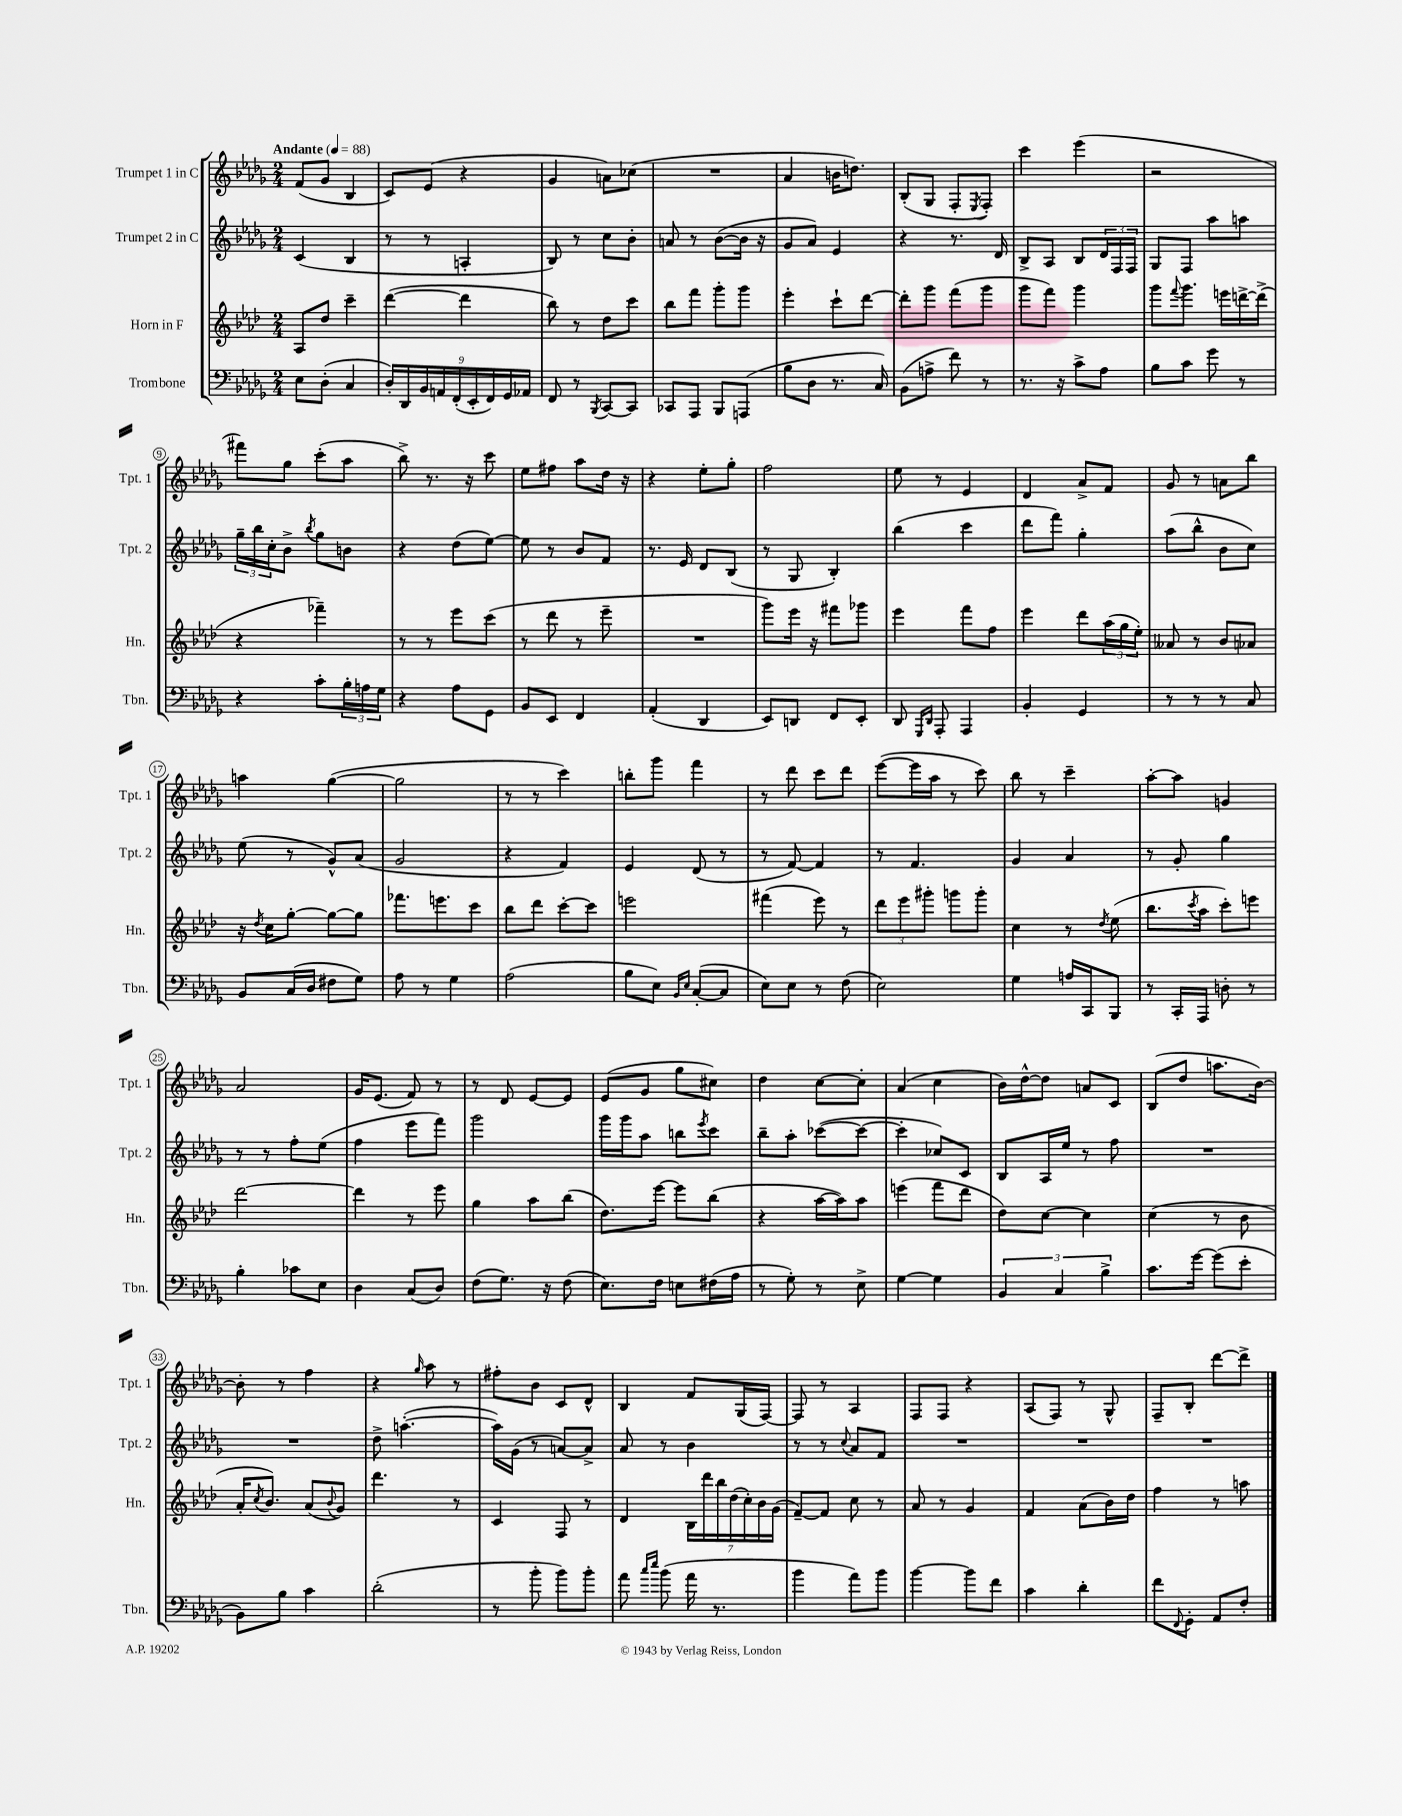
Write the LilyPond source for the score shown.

<<
\new StaffGroup <<
\new Staff = "s0" \with { instrumentName = "Trumpet 1 in C" shortInstrumentName = "Tpt. 1" } {
    \clef treble \key des \major \numericTimeSignature \time 2/4 \tempo "Andante" 4 = 88
    f'8( ges'8 bes4 |
    c'8) ees'8( r4 |
    ges'4 a'8) ces''8( |
    R2 |
    aes'4 b'16 d''8.) |
    bes8-.( ges8 f8-. \acciaccatura { ees8 } f8-.) |
    c'''4 ees'''4( |
    r2 |
    fis'''8) ges''8 c'''8-.( aes''8 |
    bes''8->) r8. r16 c'''8 |
    ees''8 fis''8 aes''8 des''16 r16 |
    r4 ees''8-. ges''8-. |
    f''2 |
    ees''8 r8 ees'4 |
    des'4 aes'8-> f'8 |
    ges'8 r8 a'8 bes''8 |
    a''4 ges''4~( |
    ges''2 |
    r8 r8 c'''4) |
    b''8-. ges'''8 f'''4 |
    r8 des'''8 c'''8 des'''8 |
    ees'''8~( ees'''16 aes''16 r8 c'''8) |
    bes''8 r8 c'''4-- |
    aes''8~-. aes''8 g'4 |
    aes'2 |
    ges'16 ees'8.( f'8) r8 |
    r8 des'8 ees'8~ ees'8 |
    ees'8( ges'8 ges''8 cis''8) |
    des''4 c''8~ c''8-. |
    aes'4( c''4 |
    bes'16) des''16~-^ des''8 a'8 c'8 |
    bes8( des''8 a''8. bes'16~) |
    bes'8-. r8 f''4 |
    r4 \grace { ges''16 } aes''8 r8 |
    fis''8-. bes'8 c'8 des'8-^ |
    bes4 f'8 ges16( f16~) |
    f8 r8 aes4 |
    f8 f8 r4 |
    aes8( f8) r8 ges8-^ |
    f8-- bes8-. des'''8~ des'''8-> \bar "|." |
}
\new Staff = "s1" \with { instrumentName = "Trumpet 2 in C" shortInstrumentName = "Tpt. 2" } {
    \clef treble \key des \major \numericTimeSignature \time 2/4
    c'4( bes4 |
    r8 r8 a4-. |
    bes8) r8 c''8 bes'8-. |
    a'8 r8 bes'8~( bes'16 r16 |
    ges'8 aes'8) ees'4 |
    r4 r8. des'16 |
    bes8-> aes8 bes8 \tuplet 3/2 { des'16 f16 f16 } |
    ges8 f8 aes''8 a''8 |
    \tuplet 3/2 { ges''16-- bes''16 c''16-. } bes'8-> \acciaccatura { bes''8 } ges''8 b'8 |
    r4 des''8( ees''8~) |
    ees''8 r8 bes'8 f'8 |
    r8. ees'16 des'8 bes8( |
    r8 ges8 bes4-.) |
    bes''4( c'''4 |
    des'''8 f'''8) ges''4-. |
    aes''8( bes''8-^ bes'8 c''8) |
    ees''8( r8 ges'8-^) aes'8( |
    ges'2 |
    r4 f'4) |
    ees'4 des'8( r8 |
    r8 f'8~) f'4 |
    r8 f'4. |
    ges'4 aes'4 |
    r8 ges'8-. ges''4 |
    r8 r8 f''8-. ees''8( |
    f''4 ees'''8 f'''8) |
    ges'''2 |
    ges'''16 ges'''16 aes''8 b''8 \acciaccatura { ees'''8 } c'''8 |
    bes''8-- aes''8-. ces'''8~( ces'''8~ |
    ces'''4-. ces''8) c'8 |
    bes8 aes16 ees''16 r8 f''8 |
    R2 |
    R2 |
    des''8-> a''4.~-.( |
    a''16) ges'16( r8 a'8~) a'8-> |
    aes'8 r8 bes'4 |
    r8 r8 \appoggiatura { c''8 } aes'8 f'8 |
    R2 |
    R2 |
    R2 \bar "|." |
}
\new Staff = "s2" \with { instrumentName = "Horn in F" shortInstrumentName = "Hn." } {
    \clef treble \key aes \major \numericTimeSignature \time 2/4
    aes8 des''8 c'''4-- |
    des'''4~( des'''4 |
    bes''8) r8 des''8 c'''8 |
    bes''8 f'''8 g'''8-. g'''8 |
    ees'''4-. c'''8-! des'''8~ |
    des'''8-. g'''8 f'''8( g'''8 |
    g'''8 f'''8) g'''4 |
    g'''8 \appoggiatura { f'''8 } g'''8. e'''16 d'''16~-> d'''16->( |
    r4 fes'''4--) |
    r8 r8 ees'''8 c'''8( |
    r8 des'''8 r8 ees'''8-- |
    R2 |
    g'''8) ees'''16 r16 fis'''8 ges'''8 |
    ees'''4 f'''8 f''8 |
    ees'''4 des'''8 \tuplet 3/2 { aes''16( g''16 ees''16-.) } |
    aeses'8 r8 bes'8 aes'8 |
    r16 \acciaccatura { des''8 } c''16 g''8~-. g''8~ g''8 |
    fes'''8. e'''8. c'''8 |
    bes''8 des'''8 c'''8~-. c'''8 |
    e'''2 |
    fis'''4( ees'''8) r8 |
    \tuplet 3/2 { des'''8 ees'''8 gis'''8-. } g'''8 g'''8-. |
    c''4 r8 \acciaccatura { des''8 } ees''8( |
    bes''8. \acciaccatura { c'''8 } aes''16 c'''8-.) e'''8 |
    des'''2~ |
    des'''4 r8 ees'''8 |
    g''4 aes''8 bes''8( |
    des''8.) ees'''16~ ees'''8 bes''8( |
    r4 aes''16~ aes''16) aes''8 |
    e'''4( f'''8 des'''8 |
    des''8) c''8~ c''4 |
    c''4( r8 bes'8 |
    aes'16-. \acciaccatura { c''8 } bes'8.) aes'8( \appoggiatura { bes'8 } g'8) |
    des'''4. r8 |
    c'4 f8 r8 |
    des'4 \tuplet 7/4 { bes16 des'''16 bes''16 des''16( c''16-.) bes'16 g'16( } |
    f'8~--) f'8 c''8 r8 |
    aes'8 r8 g'4 |
    f'4 aes'8( bes'16) des''16 |
    f''4 r8 a''8 \bar "|." |
}
\new Staff = "s3" \with { instrumentName = "Trombone" shortInstrumentName = "Tbn." } {
    \clef bass \key des \major \numericTimeSignature \time 2/4
    ees8 des8-.( c4 |
    \tuplet 9/8 { des16-.) des,16 bes,16 a,16 f,16-.( ees,16-. f,16) ges,16 aes,16 } |
    f,8 r8 \acciaccatura { bes,,8 } c,8~ c,8 |
    ces,8 aes,,8 bes,,8 a,,8( |
    bes8 des8 r8. c16) |
    bes,8( a8-> f'8) r8 |
    r8. r16 c'8-> aes8 |
    bes8 c'8 ges'8 r8 |
    r4 c'8-. \tuplet 3/2 { bes16-. a16 ges16 } |
    r4 aes8 ges,8 |
    bes,8 ees,8 f,4 |
    aes,4-.( des,4 |
    ees,8) d,8 f,8 ees,8-. |
    des,8 \grace { ges,,16 des,16 } aes,,8-. aes,,4 |
    bes,4-. ges,4 |
    r8 r8 r8 c8 |
    bes,8 c16( des16 fis8 ges8) |
    aes8 r8 ges4 |
    aes2( |
    bes8 ees8) \grace { bes,16 ees16 } c8~-.( c8 |
    ees8) ees8 r8 f8( |
    ees2) |
    ges4 a16 c,16 bes,,8 |
    r8 c,16-. aes,,16 d8-. r8 |
    bes4-. ces'8 ees8 |
    des4 c8( des8) |
    f8( ges8.) r16 f8( |
    ees8.) f16 e8 fis16( aes16 |
    r8 ges8-.) r8 ees8-> |
    ges4~ ges4 |
    \tuplet 3/2 { bes,4 c4 bes4-> } |
    c'8. ges'16~ ges'8( ees'8-. |
    bes,8) bes8 c'4 |
    des'2-.( |
    r8 bes'8-. bes'8) bes'8-. |
    aes'8 \grace { c''16 ees''16 } bes'8( aes'16 r8. |
    bes'4 aes'8) bes'8 |
    bes'4~ bes'8 f'8 |
    c'4 des'4-. |
    f'8 \appoggiatura { f,8 } ges,8-. aes,8 f8-. \bar "|." |
}
>>
>>
\layout { \context { \Score \override BarNumber.stencil = #(make-stencil-circler 0.1 0.3 ly:text-interface::print) } }
